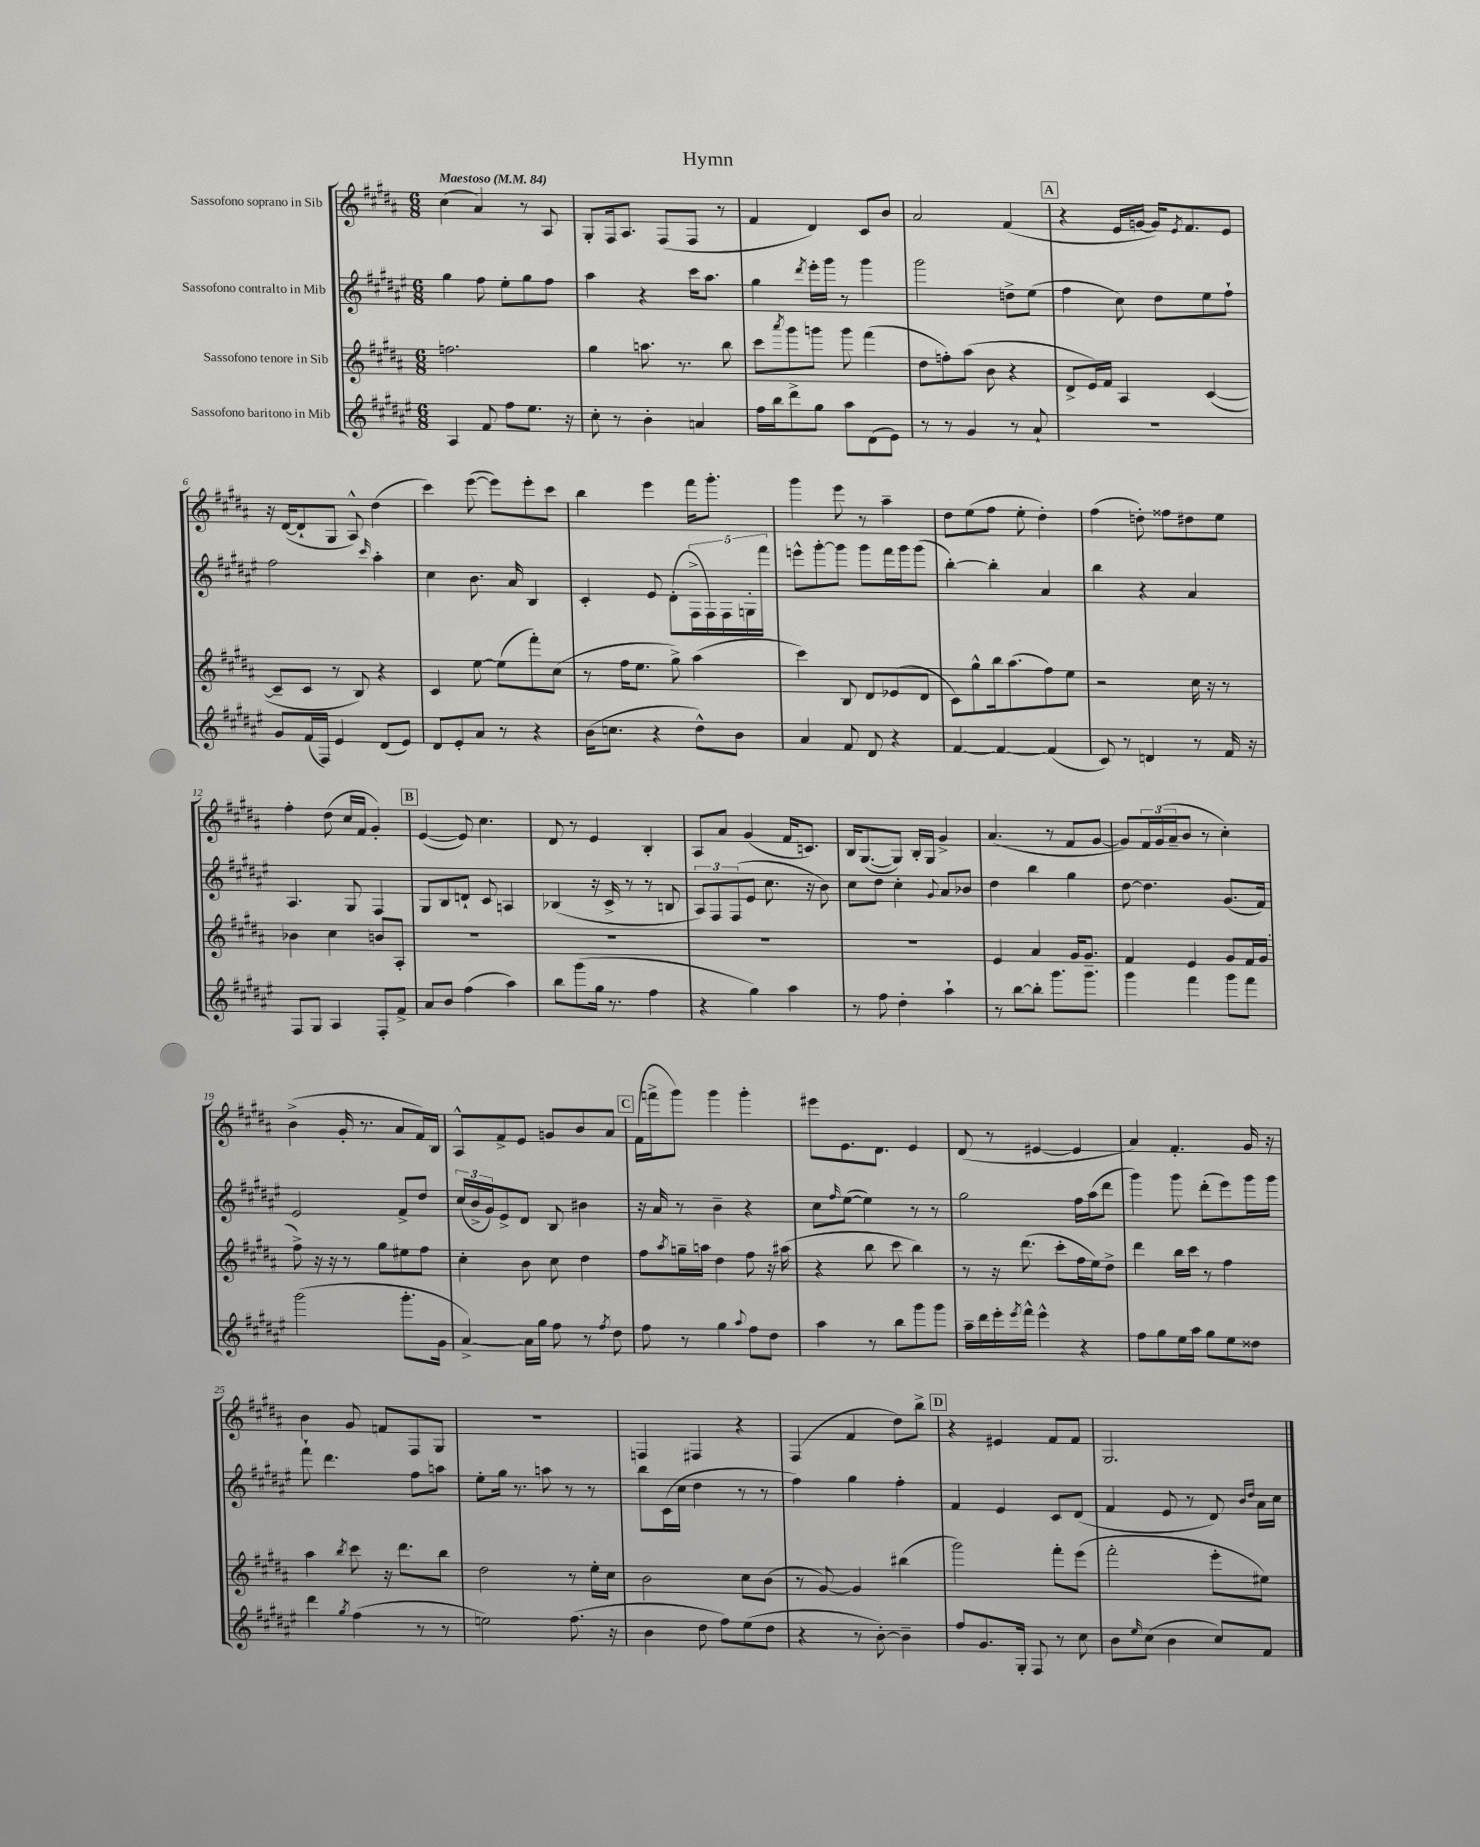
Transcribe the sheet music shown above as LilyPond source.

\header { title = "Hymn" }
<<
\new StaffGroup <<
\new Staff = "s0" \with { instrumentName = "Sassofono soprano in Sib" } {
    \clef treble \key b \major \numericTimeSignature \time 6/8 \tempo "Maestoso" 4 = 84
    cis''4( ais'4) r8 ais8 |
    gis8-. fis16 ais8. fis8( fis8 r8 |
    fis'4 dis'4) cis'8 b'8 |
    ais'2 fis'4( |
    \mark \markup { \box "A" } r4 e'16 g'16~ g'16) \acciaccatura { e'8 } fis'8. e'8 |
    r16 dis'16~( dis'8-! gis8 ais8-^) dis''4( |
    cis'''4) e'''8~( e'''8) e'''8-. cis'''8 |
    b''4 e'''4 fis'''16 gis'''8.-. |
    gis'''4 e'''8 r8 ais''4-- |
    dis''8 e''8( fis''8 e''8-. dis''4-.) |
    fis''4( d''8-.) fisis''8 dis''8 e''8 |
    fis''4-. dis''8( cis''16 fis'16 gis'4-.) |
    \mark \markup { \box "B" } e'4~( e'8) cis''4. |
    dis'8 r8 e'4 b4-. |
    ais8 ais'8 gis'4( fis'16 c'8.) |
    b16 gis8.~( gis8) b16-. gis16 gis'4-> |
    ais'4.( r8 fis'8 gis'8~ |
    gis'8) \tuplet 3/2 { fis'16 gis'16( ais'16-- } b'8 r8 cis''4-.) |
    b'4->( gis'16-. r8. ais'8 fis'16) b16 |
    ais8-^ fis'8-> e'8 g'8 b'8 ais'8 |
    \mark \markup { \box "C" } fis'16( f'''16-> gis'''8) gis'''4 gis'''4-. |
    eis'''8 e'8. dis'8. e'4 |
    dis'8( r8 eis'4~ eis'4 |
    ais'4) fis'4.-. gis'16 r16 |
    b'4 gis'8 f'8 fis8 gis8 |
    R2. |
    f4 fis4 r4 |
    fis4( fis'4 dis''8) b''8-> |
    \mark \markup { \box "D" } r4 eis'4 fis'8 fis'8 |
    gis2. \bar "|." |
}
\new Staff = "s1" \with { instrumentName = "Sassofono contralto in Mib" } {
    \clef treble \key fis \major \numericTimeSignature \time 6/8
    gis''4 fis''8 eis''8-. gis''8 fis''8 |
    ais''4 r4 cis'''16 ais''8. |
    gis''4 \acciaccatura { dis'''8 } eis'''16-. gis'''16 r8 gis'''4 |
    gis'''2 d''8-> eis''8( |
    \mark \markup { \box "A" } fis''4 cis''8) dis''8 eis''8 fis''8-! |
    fis''2 \grace { cis'''16 } ais''4-. |
    cis''4 b'8. ais'16 b4 |
    cis'4-. eis'8 dis'8-.( \tuplet 5/4 { fis16-> fis16) fis16 g16-. fis'''16 } |
    e'''8-^ gis'''8~-. gis'''8 gis'''8 fis'''16 gis'''16 gis'''8( |
    b''4~-.) b''4-. ais'4 |
    b''4 r4 ais'4 |
    ais4. gis8 fis4 |
    \mark \markup { \box "B" } gis8 b8 d'8-! cis'8 a4 |
    bes4( r16 cis'16-> r8 r8 b8 |
    \tuplet 3/2 { ais8) fis8 fis8( } eis'8 cis''8. r16 b'8) |
    cis''8 dis''8 cis''4-. \appoggiatura { gis'8 } ais'8 bes'8 |
    dis''4 b''4 gis''4 |
    dis''8~ dis''4. gis'8.( fis'16) |
    eis'2 fis'8-> dis''8 |
    \tuplet 3/2 { cis''16( b'16-> gis'16) } eis'8-> dis'8 b8 bis'4 |
    \mark \markup { \box "C" } r16 ais'16 r8 b'4-- r4 |
    cis''8 \grace { fis''16 } eis''8~( eis''4) r8 r8 |
    gis''2 fis''16 ais''16( dis'''8 |
    gis'''4) gis'''8 dis'''8-.( eis'''8) gis'''16 gis'''16 |
    fis'''8-! dis'''4. fis''8 a''8 |
    eis''8-. gis''16 r8. a''8 r8 r8 |
    b''8 cis'16( cis''16 dis''4 r8 r8 |
    fis''4) gis''4 fis''4-. |
    \mark \markup { \box "D" } fis'4 eis'4 cis'8 dis'8( |
    fis'4 eis'8 r8 dis'8) \grace { b'16 dis''16 } ais'16 cis''16 \bar "|." |
}
\new Staff = "s2" \with { instrumentName = "Sassofono tenore in Sib" } {
    \clef treble \key b \major \numericTimeSignature \time 6/8
    f''2. |
    gis''4 a''8. r8. b''8 |
    cis'''8 \acciaccatura { ais'''8 } gis'''8 g'''8 g'''8 fis'''4( |
    dis''8 f''8-.) ais''8( b'8 r4 |
    \mark \markup { \box "A" } dis'8-> e'16) fis'16 ais4 cis'4~( |
    cis'8-- cis'8 r8 b8) r4 |
    cis'4 e''8~ e''8( fis'''8-.) cis''8( |
    r8 fis''16 e''8. gis''8->) ais''4( |
    cis'''4) b8 dis'8 ees'8( dis'8 |
    cis'8) gis''8-^ b''16 ais''8.( fis''8) e''8 |
    r2 cis''16 r16 r8 |
    bes'4 cis''4 b'8 ais8-. |
    \mark \markup { \box "B" } R2. |
    R2. |
    R2. |
    R2. |
    e'4 ais'4 gis'16 gis'8.-- |
    fis'4 e'4 gis'8 fis'16 gis'16( |
    fis''8->) r16 r16 r8 gis''8 eis''8 fis''8 |
    cis''4-. b'8 cis''8 dis''4 |
    \mark \markup { \box "C" } fis''8 \acciaccatura { ais''8 } g''16-- a''16 dis''4 fis''8 r16 ais''16( |
    r4 b''8 cis'''8 b''4) |
    r8 r16 dis'''8.( cis'''8-. fis''16 e''16) dis''8-> |
    dis'''4 b''16 cis'''16 r8 fis''4 |
    ais''4 \acciaccatura { b''8 } cis'''8 r16 dis'''8. b''8 |
    dis''2 r8 e''16-. cis''16 |
    b'2 cis''8 b'8( |
    r8 gis'8~) gis'4 bis''4( |
    \mark \markup { \box "D" } gis'''2) fis'''8-. e'''8( |
    fis'''2-. e'''8-. eis''8) \bar "|." |
}
\new Staff = "s3" \with { instrumentName = "Sassofono baritono in Mib" } {
    \clef treble \key fis \major \numericTimeSignature \time 6/8
    ais4 fis'8 fis''8 eis''8. r16 |
    cis''8-. r8 b'4-. a'4 |
    fis''16 b''16 dis'''8-> gis''8 ais''8 dis'8( eis'8) |
    r8 r8 gis'4 r8 ais'8-! |
    \mark \markup { \box "A" } R2. |
    gis'8 fis'16( fis16) eis'4 dis'8( eis'8) |
    dis'8 eis'8-. ais'8 r8 r4 |
    b'16( c''8. r4 dis''8-^) b'8 |
    ais'4 fis'8 dis'8 r4 |
    fis'4~ fis'4~ fis'4( |
    cis'8) r8 d'4 r8 fis'16 r16 |
    fis8 gis8 ais4 fis8-. fis'8-> |
    \mark \markup { \box "B" } ais'8 b'8 fis''4( ais''4) |
    b''8 gis'''8( gis''16 r8. fis''4 |
    r4 gis''4) ais''4 |
    r8 fis''8 dis''4-. ais''4-! |
    r8 b''8~ b''8-. gis'''8. gis'''8. |
    gis'''4 fis'''4 gis'''8 fis'''8 |
    gis'''2( gis'''8.-. gis'16 |
    ais'4~->) ais'16 gis''16 fis''8 r8 \acciaccatura { fis''8 } dis''8 |
    \mark \markup { \box "C" } fis''8 r8 gis''4 \appoggiatura { ais''8 } fis''8 dis''8 |
    ais''4 r8 b''8 gis'''8 gis'''8 |
    ais''16-- dis'''16 eis'''16-. \acciaccatura { eis'''8 } fis'''16-^ eis'''4-^ r4 |
    fis''8 gis''8 eis''16 ais''16 gis''8 eis''8 disis''8 |
    dis'''4 \acciaccatura { gis''8 } fis''4( r8 r8 |
    e''2) fis''8.( r16 |
    b'4 dis''8 fis''8) eis''8( dis''8 |
    r4 r8 b'8~-.) b'4-- |
    \mark \markup { \box "D" } fis''8 gis'8. gis16-. fis8 r8 cis''8 |
    b'8 \grace { eis''16 } cis''8( b'4 cis''8) fis'8 \bar "|." |
}
>>
>>
